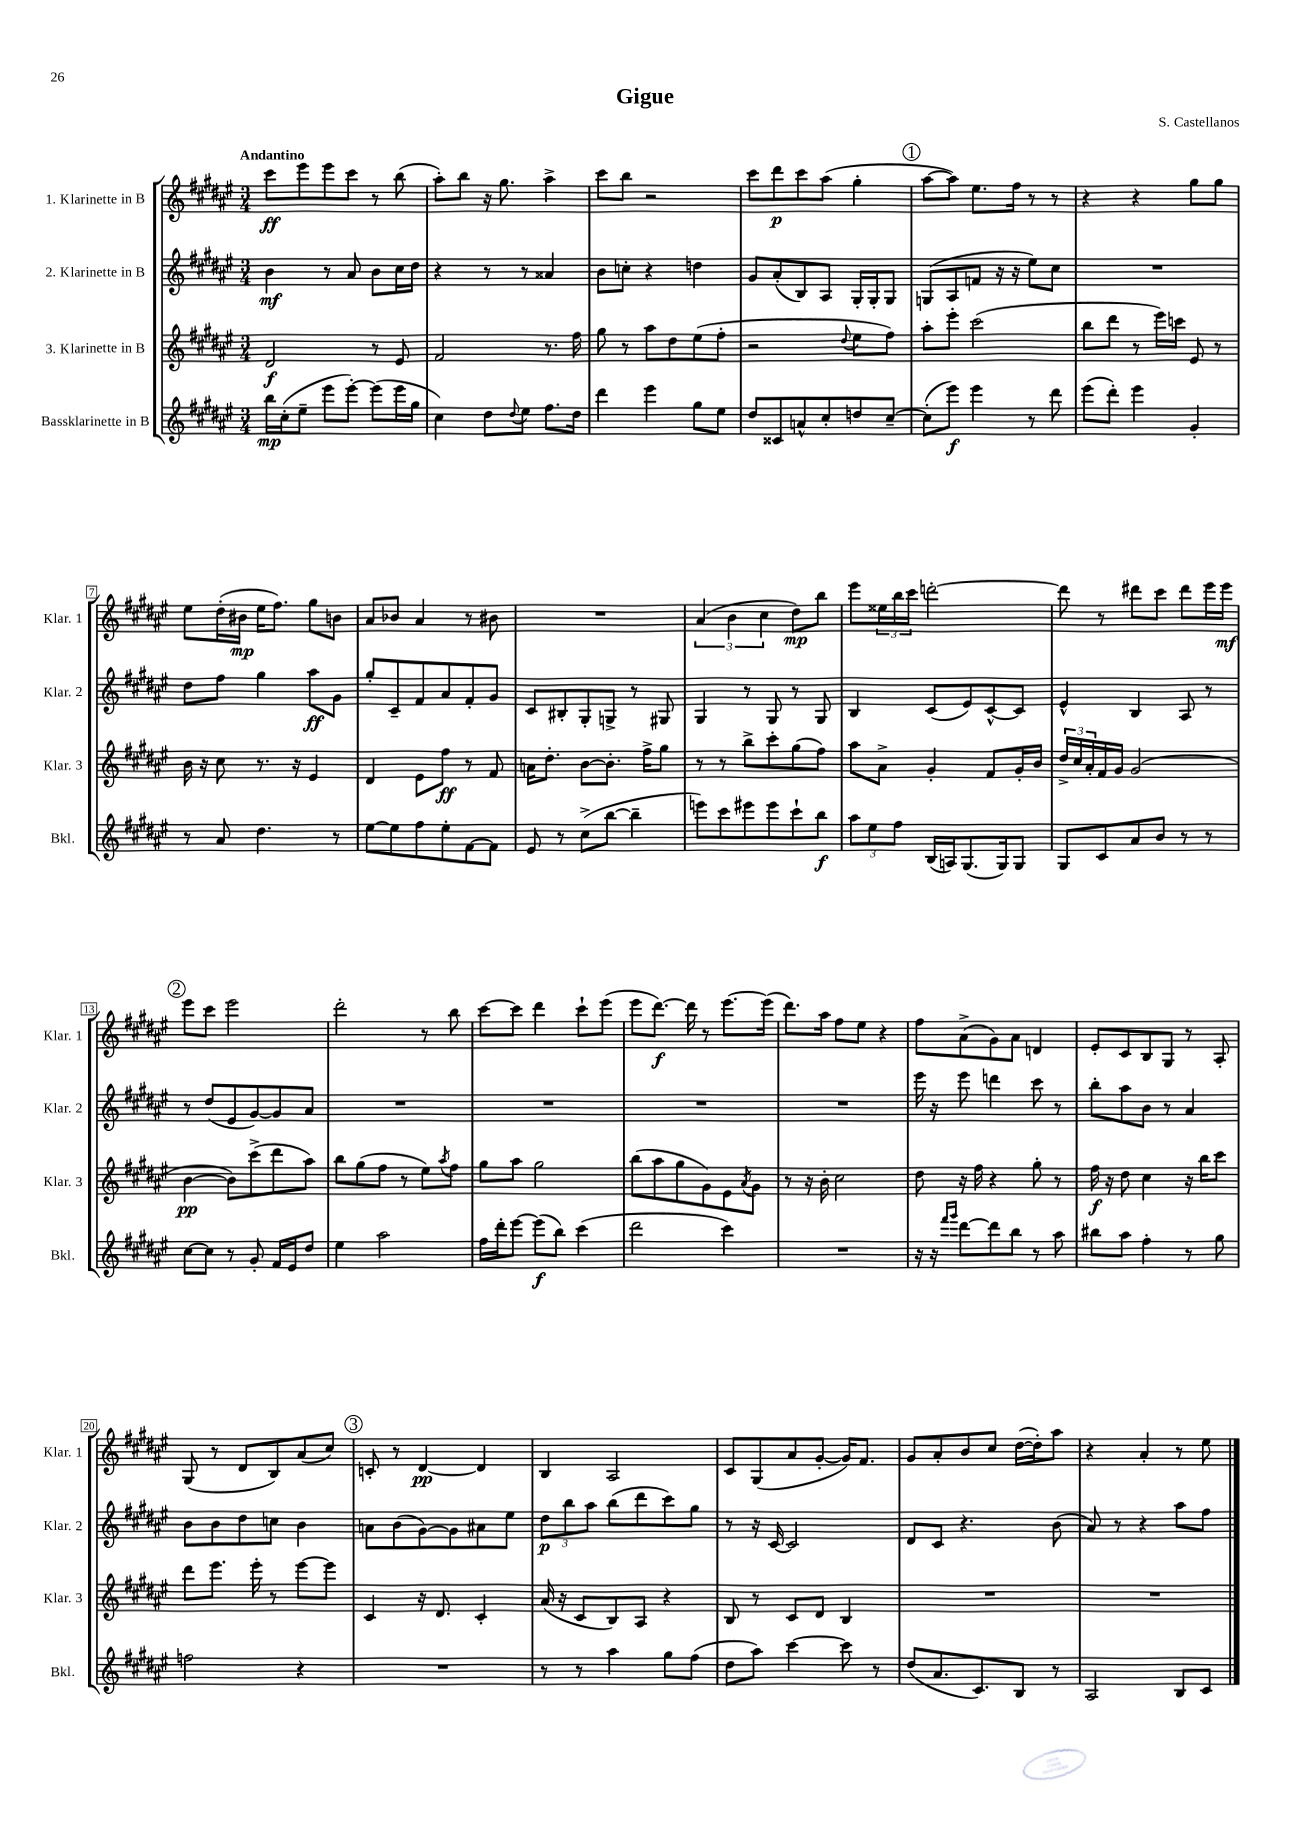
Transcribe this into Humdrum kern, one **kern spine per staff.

**kern	**kern	**kern	**kern
*staff4	*staff3	*staff2	*staff1
*clefG2	*clefG2	*clefG2	*clefG2
*k[f#c#g#d#a#e#]	*k[f#c#g#d#a#e#]	*k[f#c#g#d#a#e#]	*k[f#c#g#d#a#e#]
*M3/4	*M3/4	*M3/4	*M3/4
16bb	2d#	4b	8ccc#
(16cc#'	.	.	.
8ee#~	.	.	8eee#
8eee#	.	8r	8eee#
[8eee#')	.	8a#	8ccc#
(8eee#]	8r	8b	8r
16eee#	8e#	16cc#	(8bb
16gg#	.	16dd#	.
=	=	=	=
4cc#)	2f#	4r	8aa#')
.	.	.	8bb
8dd#	.	8r	16r
.	.	.	8.gg#
8qqdd#	.	.	.
8ee#	.	8r	.
8.ff#	8.r	4a##	4aa#^
16dd#	16ff#	.	.
=	=	=	=
4ddd#	8gg#	8b	8ccc#
.	8r	8cc'	8bb
4eee#	8aa#	4r	2r
.	8dd#	.	.
8gg#	(8ee#	4dd	.
8ee#	8ff#'	.	.
=	=	=	=
8dd#	2r	8g#	8ccc#
8c##	.	(8a#'	8ddd#
8a^^	.	8B)	8ccc#
8cc#'	.	8A#	(8aa#
.	8qqdd#	.	.
8dd	8ee#	16G#'	4gg#'
.	.	16G#'	.
[8cc#~	8ff#)	8G#	.
=	=	=	=
(8cc#']	8aa#'	(8G	[8aa#
8eee#)	8eee#'	8A#	8aa#])
4eee#	(2ccc#	8f	8.ee#
.	.	16r	.
.	.	16r	16ff#
8r	.	8ee#)	8r
8ddd#	.	8cc#	8r
=	=	=	=
(8eee#	8bb	2.r	4r
8ddd#')	8ddd#	.	.
4eee#	8r	.	4r
.	16eee#)	.	.
.	16ccc	.	.
4g#'	8e#	.	8gg#
.	8r	.	8gg#
=	=	=	=
8r	16b	8dd#	8ee#
.	16r	.	.
8a#	8cc#	8ff#	(16dd#'
.	.	.	16b#
4.dd#	8.r	4gg#	16ee#
.	.	.	8.ff#)
.	16r	.	.
.	4e#	8aa#	8gg#
8r	.	8g#	8b
=	=	=	=
[8ee#	4d#	8gg#'	8a#
8ee#]	.	8c#~	8b-
8ff#	8e#	8f#	4a#
8ee#'	8ff#	8a#	.
[8f#	8r	8f#'	8r
8f#]	8f#	8g#	8b#
=	=	=	=
8e#	16a	8c#	2.r
.	8.dd#'	.	.
8r	.	8B#'	.
(8cc#^	[8b	8G#'	.
[8bb	8.b']	8G^	.
4bb~]	.	8r	.
.	16ff#^	.	.
.	8gg#	8G#	.
=	=	=	=
8eee)	8r	4G#	(6a#
8ccc#	8r	.	.
.	.	.	6b
8eee#	8bb^	8r	.
.	.	.	6cc#
8eee#	8ccc#'	8G#	.
8ccc#`	(8gg#	8r	8dd#)
8bb	8ff#)	8G#	8bb
=	=	=	=
12aa#	8aa#	4B	8eee#
12ee#	.	.	.
.	8a#^	.	24ee##
12ff#	.	.	24bb
.	.	.	24ccc#
(16B	4g#'	(8c#	[2ddd'
16A)	.	.	.
(8.G#	.	8e#)	.
.	8f#	[8c#^^	.
16G#)	.	.	.
8G#	16g#'	8c#]	.
.	16b	.	.
=	=	=	=
8G#	24dd#^	4e#^^	8ddd]
.	24cc#	.	.
.	24a#'	.	.
8c#	16f#	.	8r
.	16g#	.	.
8a#	(2g#	4B	8ddd#
8b	.	.	8ccc#
8r	.	8A#	8ddd#
8r	.	8r	16eee#
.	.	.	16eee#
=	=	=	=
[8cc#	[4b	8r	8eee#
8cc#]	.	(8dd#	8ccc#
8r	8b])	8e#	2eee#
8g#'	(8ccc#^	[8g#)	.
16f#	8ddd#	8g#]	.
16e#	.	.	.
8dd#	8aa#)	8a#	.
=	=	=	=
4ee#	8bb	2.r	2ddd#'
.	(8gg#	.	.
2aa#	8ff#	.	.
.	8r	.	.
.	8ee#)	.	8r
.	8qaa#	.	.
.	8ff#	.	8bb
=	=	=	=
16ff#	8gg#	2.r	[8ccc#
16ddd#'	.	.	.
[8eee#	8aa#	.	8ccc#]
(8eee#]	2gg#	.	4ddd#
8bb)	.	.	.
(4ccc#	.	.	8ccc#`
.	.	.	(8eee#
=	=	=	=
2ddd#	(8bb	2.r	8eee#
.	8aa#	.	[8.ddd#)
.	8gg#	.	.
.	.	.	16ddd#]
.	8g#)	.	8r
4ccc#)	8e#	.	[8.eee#
.	8qa#	.	.
.	8g#	.	.
.	.	.	(16eee#]
=	=	=	=
2.r	8r	2.r	8.ddd#)
.	16r	.	.
.	16b'	.	16aa#
.	2cc#	.	8ff#
.	.	.	8ee#
.	.	.	4r
=	=	=	=
16r	8dd#	16eee#	8ff#
16r	.	16r	.
16qqfff#	.	.	.
16qqggg#	.	.	.
[8ddd#	16r	8eee#	(8a#^
.	16ff#	.	.
8ddd#]	4r	4ddd	8g#)
8bb	.	.	8a#
8r	8gg#'	8ccc#	4d
8aa#	8r	8r	.
=	=	=	=
8bb#	16ff#	8bb'	8e#'
.	16r	.	.
8aa#	8dd#	8aa#	8c#
4ff#'	4cc#	8b	8B
.	.	8r	8G#
8r	16r	4a#	8r
.	16bb	.	.
8gg#	8ccc#	.	8A#'
=	=	=	=
2ff	8ddd#	8b	(8G#
.	8.eee#	8b	8r
.	.	8dd#	8d#
.	16eee#'	.	.
.	8r	8cc	8B)
4r	[8eee#	4b	(8a#
.	8eee#]	.	8cc#)
=	=	=	=
2.r	4c#	8a	8c'
.	.	(8b	8r
.	16r	[8g#)	[4d#
.	8.d#	.	.
.	.	8g#]	.
.	4c#'	8a#	4d#]
.	.	8ee#	.
=	=	=	=
8r	(16a#	12dd#	4B
.	16r	.	.
.	.	12bb	.
8r	8c#	.	.
.	.	12aa#	.
4aa#	8B)	(8bb	2A#
.	8A#	8ddd#	.
8gg#	4r	8ccc#)	.
(8ff#	.	8gg#	.
=	=	=	=
8dd#	8B	8r	8c#
8aa#)	8r	16r	(8G#
.	.	[16c#	.
[4ccc#	8c#	2c#]	8a#
.	8d#	.	[8g#'
8ccc#]	4B	.	16g#])
.	.	.	8.f#
8r	.	.	.
=	=	=	=
(8dd#	2.r	8d#	8g#
8.a#	.	8c#	8a#'
.	.	4.r	8b
8.c#)	.	.	.
.	.	.	8cc#
8B	.	.	([16dd#
.	.	.	16dd#'])
8r	.	(8b	8aa#
=	=	=	=
2A#	2.r	8a#)	4r
.	.	8r	.
.	.	4r	4a#'
8B	.	8aa#	8r
8c#	.	8ff#	8ee#
==	==	==	==
*-	*-	*-	*-
